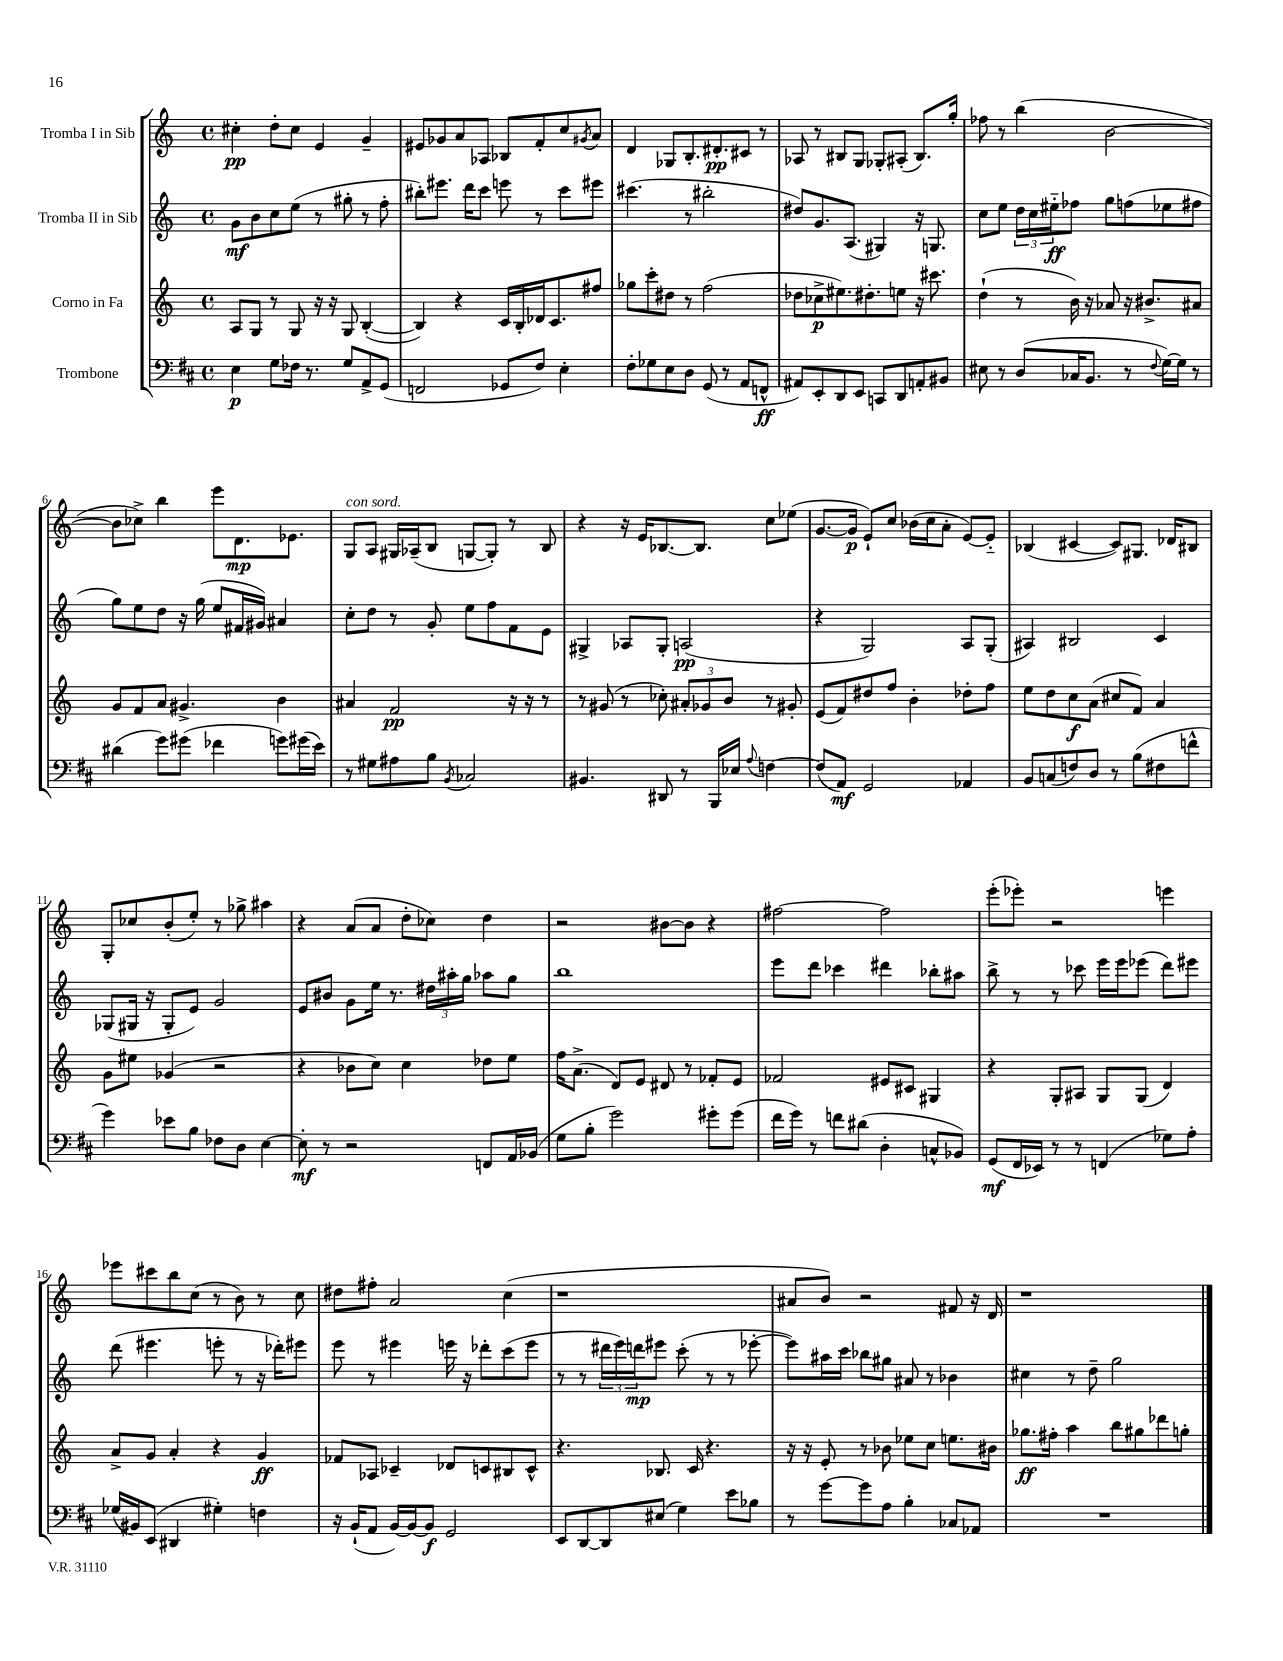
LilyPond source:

<<
\new StaffGroup <<
\new Staff = "s0" \with { instrumentName = "Tromba I in Sib" } {
    \clef treble \key c \major \defaultTimeSignature \time 4/4
    cis''4-.\pp d''8-. cis''8 e'4 g'4-- |
    eis'8 ges'8 a'8 aes8 bes8 f'8-. c''8 \acciaccatura { gis'8 } a'8 |
    d'4 ges8 b8.-. dis'8.-.\pp cis'8 r8 |
    aes8 r8 bis8 g8 ges8-. ais8-.( bis8.) g''16-. |
    fes''8 r8 b''4( b'2~ |
    b'8 ces''8->) b''4 e'''8 d'8.\mp ees'8. |
    g8^\markup { \italic "con sord." } a8 gis16 aes16--( b8 g8~ g8-.) r8 b8 |
    r4 r16 e'16 bes8.~ bes8. c''8 ees''8( |
    g'8.~ g'16\p e'8-!) c''8 bes'16( c''16 a'8-. e'8~) e'8-_ |
    bes4( cis'4~ cis'8) gis8. des'16 bis8 |
    g8-. ces''8 b'8-.( e''8-.) r8 ges''8-> ais''4 |
    r4 a'8( a'8 d''8-. ces''8) d''4 |
    r2 bis'8~ bis'8 r4 |
    fis''2~ fis''2 |
    e'''8-.( ees'''8-.) r2 e'''4 |
    ees'''8 cis'''8 b''8 c''8( r8 b'8) r8 c''8 |
    dis''8 fis''8-. a'2 c''4( |
    r1 |
    ais'8 b'8) r2 fis'8 r16 d'16 |
    r1 \bar "|." |
}
\new Staff = "s1" \with { instrumentName = "Tromba II in Sib" } {
    \clef treble \key c \major \defaultTimeSignature \time 4/4
    g'8\mf b'8 c''8 e''8( r8 gis''8-. r8 f''8-. |
    bis''8-.) eis'''8. d'''16 c'''8 e'''8 r8 c'''8 eis'''8 |
    cis'''4.( r8 bis''2-. |
    dis''8) g'8. a8.( gis4) r16 g8. |
    c''8 e''8 \tuplet 3/2 { d''16 c''16 eis''16-_\ff } fes''8 g''8 f''8( ees''8 fis''8 |
    g''8) e''8 d''8 r16 g''16( e''8 fis'16 gis'16) ais'4 |
    c''8-. d''8 r8 g'8-. e''8 f''8 f'8 e'8 |
    gis4-> aes8 gis8-. a2\pp( |
    r4 g2) a8 g8-.( |
    ais4) bis2 c'4 |
    ges8( gis16 r16 gis8-. e'8) g'2 |
    e'8 bis'8 g'8 e''16 r8. \tuplet 3/2 { dis''16 ais''16-. g''16 } aes''8 g''8 |
    b''1 |
    e'''8 d'''8 ces'''4 dis'''4 bes''8-. ais''8 |
    b''8-> r8 r8 ces'''8 e'''16 e'''16 ees'''8( d'''8) eis'''8 |
    d'''8( eis'''4. e'''8-. r8 r16 des'''16-.) eis'''8 |
    e'''8 r8 eis'''4 e'''16 r16 des'''8-. c'''8( e'''8 |
    r8 r8 \tuplet 3/2 { dis'''16 e'''16) d'''16\mp } eis'''8 c'''8-.( r8 r8 ees'''8~-. |
    ees'''8) ais''16 c'''16 bes''8 gis''8 ais'8 r8 bes'4 |
    cis''4 r8 d''8-- g''2 \bar "|." |
}
\new Staff = "s2" \with { instrumentName = "Corno in Fa" } {
    \clef treble \key c \major \defaultTimeSignature \time 4/4
    a8 g8 r8 g8 r16 r16 g8 b4~-.( |
    b4) r4 c'16 b16-. des'16 c'8. fis''8 |
    ges''8 c'''8-. dis''8 r8 f''2( |
    des''8 ces''8->\p eis''8.) dis''8.-. e''8 r16 cis'''8. |
    d''4-!( r8 b'16) r16 aes'8 r16 bis'8.-> ais'8 |
    g'8 f'8 a'8 gis'4.-> b'4 |
    ais'4 f'2\pp r16 r16 r8 |
    r8 gis'8( r8 ces''8-.) \tuplet 3/2 { ais'8-. ges'8 b'8 } r8 gis'8-. |
    e'8( f'8) dis''8 f''8 b'4-. des''8-. f''8 |
    e''8 d''8 c''8\f a'8( cis''8 f'8) a'4 |
    g'8 eis''8 ges'4( r2 |
    r4 bes'8 c''8) c''4 des''8 e''8 |
    f''16 a'8.->( d'8) e'8 dis'8 r8 fes'8-. e'8 |
    fes'2 eis'8 cis'8 gis4 |
    r4 g8-. ais8 g8 g8( d'4) |
    a'8-> g'8 a'4-. r4 g'4\ff |
    fes'8 aes8 ces'4-- des'8 c'8 bis8 c'8-^ |
    r4. bes8. c'16 r4. |
    r16 r16 e'8-. r8 bes'8 ees''8 c''8 e''8. bis'16 |
    ges''8.\ff fis''16-. a''4 b''8 gis''8 des'''8 g''8-. \bar "|." |
}
\new Staff = "s3" \with { instrumentName = "Trombone" } {
    \clef bass \key d \major \defaultTimeSignature \time 4/4
    e4\p g8 fes16 r8. g8 a,8-> g,8( |
    f,2 ges,8 fis8) e4-. |
    fis8-. ges8 e8 d8 g,8( r8 a,8 f,8-^\ff |
    ais,8) e,8-. d,8 e,8 c,8 d,8 a,8-. bis,8 |
    eis8 r8 d8( ces16 b,8. r8 \appoggiatura { fis8 } g16~) g16 r8 |
    dis'4( g'8) gis'8( fes'4 g'8) gis'16( e'16) |
    r8 gis8 ais8 b8 \acciaccatura { b,8 } ces2 |
    bis,4. dis,8 r8 b,,16 ees16 \appoggiatura { a8 } f4~ |
    f8( a,8\mf) g,2 aes,4 |
    b,8 c8( f8) d8 r8 b8( fis8 f'8-^ |
    g'4) ees'8 b8 fes8 d8 e4~ |
    e8-.\mf r8 r2 f,8 a,16 bes,16( |
    g8 b8-. g'2) gis'8-. gis'8( |
    fis'16 g'16) r8 f'8 dis'8( d4-. c8-^ bes,8) |
    g,8\mf( fis,16 ees,16) r8 r8 f,4( ges8) a8-. |
    ges16( bis,16) e,8( dis,4 gis4-.) f4 |
    r16 b,16-!( a,8 b,16~) b,16~ b,8\f g,2 |
    e,8 d,8~ d,8 eis8( g4) e'8 bes8 |
    r8 g'8~ g'8 a8 b4-. ces8 aes,8 |
    R1 \bar "|." |
}
>>
>>
